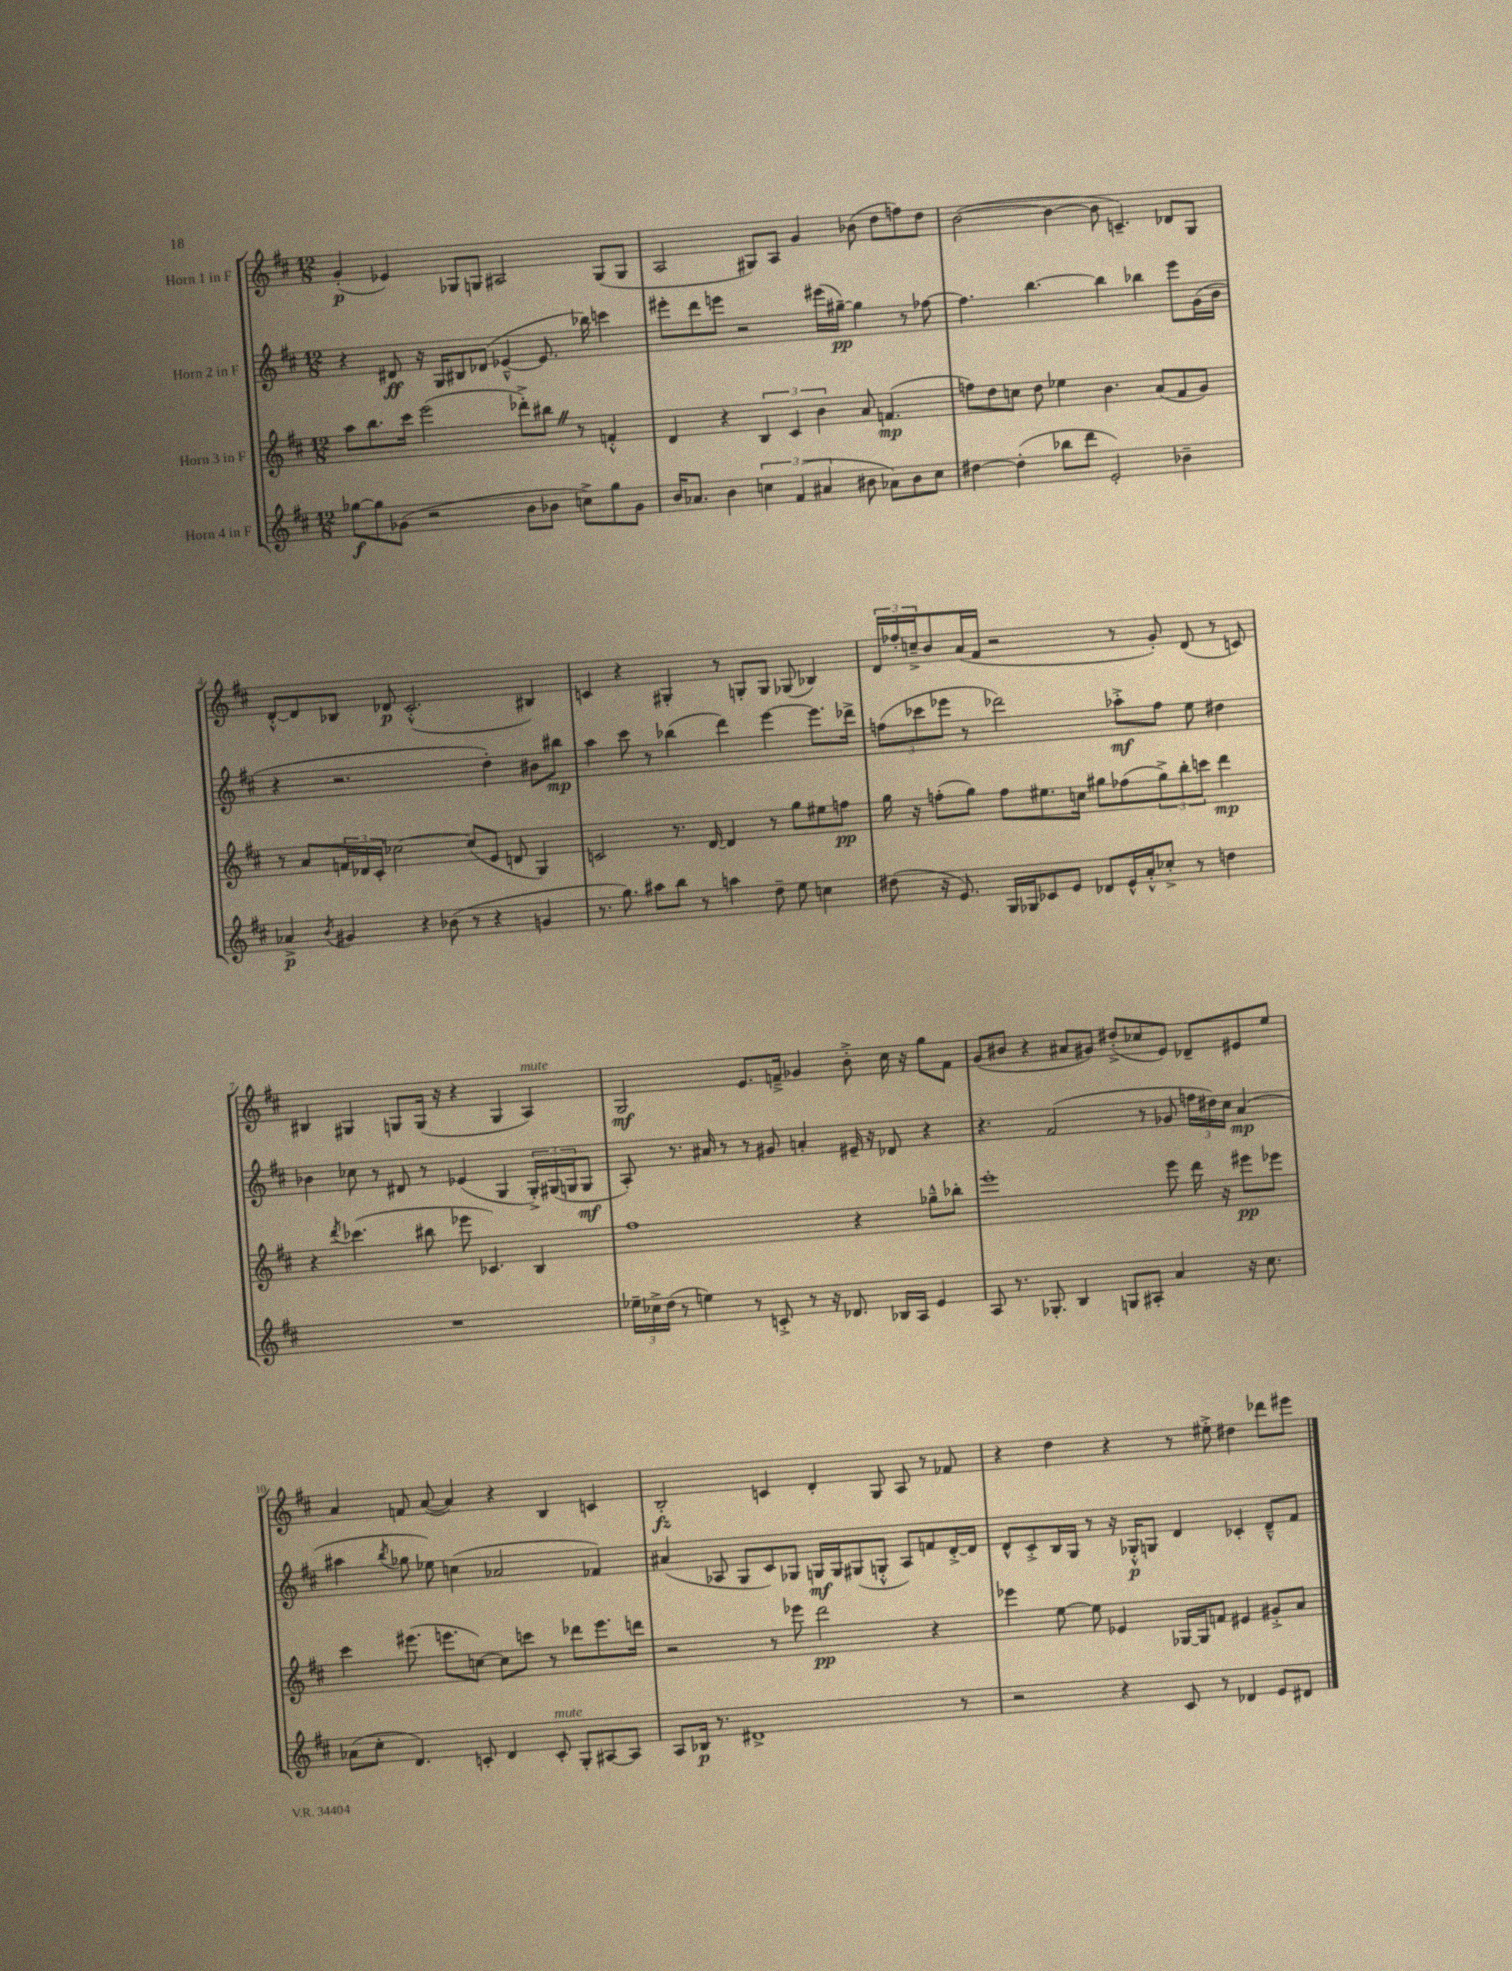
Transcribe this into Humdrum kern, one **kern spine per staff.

**kern	**dynam	**kern	**dynam	**kern	**dynam	**kern	**dynam
*part4	*part4	*part3	*part3	*part2	*part2	*part1	*part1
*staff4	*staff4	*staff3	*staff3	*staff2	*staff2	*staff1	*staff1
*I"Horn 4 in F	*	*I"Horn 3 in F	*	*I"Horn 2 in F	*	*I"Horn 1 in F	*
*clefG2	*	*clefG2	*	*clefG2	*	*clefG2	*
*k[f#c#]	*	*k[f#c#]	*	*k[f#c#]	*	*k[f#c#]	*
*M12/8	*	*M12/8	*	*M12/8	*	*M12/8	*
=1	=1	=1	=1	=1	=1	=1	=1
[8gg-X\L	f	8aa\L	.	4r	.	(4g'/	p
8gg-\]	.	8.bb\	.	.	.	.	.
(8g-X\J	.	.	.	8d#X/	ff	4e-X/)	.
.	.	16ccc#\Jk	.	.	.	.	.
2r	.	(2eee\	.	16r	.	.	.
.	.	.	.	16G/KL	.	.	.
.	.	.	.	8B#X/	.	8G-X/L	.
.	.	.	.	(8d-X/J	.	8Gn/J	.
.	.	.	.	[4e-X~^^/	.	2A#X/	.
8b\L	.	8ddd-X'^\L)	.	.	.	.	.
8b-X\J	.	8bb#XZ\J	.	8.e-/]	.	.	.
8ccn^\L)	.	8r	.	.	.	.	.
.	.	.	.	16bb-X\)	.	.	.
8gg-\	.	4fn'^^/	.	4cccn\	.	(8G/L	.
8g-\J	.	.	.	.	.	8G/J	.
=2	=2	=2	=2	=2	=2	=2	=2
16b/KL	.	4d/	.	8eee#X'\L	.	2A/	.
8.a-X/J	.	.	.	.	.	.	.
.	.	.	.	8ddd\	.	.	.
4b\	.	4r	.	8eeen\J	.	.	.
.	.	.	.	2r	.	.	.
6ccn\	.	6B/	.	.	.	8G#X/L)	.
.	.	.	.	.	.	8A/J	.
(6f#/	.	6c#/	.	.	.	.	.
.	.	.	.	.	.	4g/	.
6a#X/	.	6b\	.	.	.	.	.
.	.	.	.	(16eee#X\LL	.	.	.
.	.	.	.	[16gg#X~\JJ)	pp	.	.
8b#X\	.	8a/	.	4gg#\]	.	(8b-X\	.
8a-X\L)	.	(4.fn/	mp	.	.	8dd\L	.
8b#\	.	.	.	8r	.	8ffn\)	.
8cc\J	.	.	.	[8ff-X\	.	8dd\J	.
=3	=3	=3	=3	=3	=3	=3	=3
[4dd#X\	.	8ffn\L)	.	4.ff-\]	.	([2b\	.
.	.	8dd\	.	.	.	.	.
(4dd#'\]	.	8ccn\J	.	.	.	.	.
.	.	8dd\	.	[4.bb\	.	.	.
8bb-X\L	.	4ee-X\	.	.	.	4b\_	.
8ddd\J	.	.	.	.	.	.	.
2e'/)	.	4.b\	.	4bb\]	.	8b\]	.
.	.	.	.	.	.	4.cn~/)	.
.	.	.	.	4bb-X\	.	.	.
.	.	(8a/L	.	.	.	.	.
4b-X~\	.	8f#/	.	8eee\L	.	8d-X/L	.
.	.	8g/J)	.	(16g\L	.	8G/J	.
.	.	.	.	16b\JJ	.	.	.
!!LO:LB:g=z
=4	=4	=4	=4	=4	=4	=4	=4
4a-X^/	p	8r	.	4r	.	[8d'^^/L	.
.	.	8a/L	.	.	.	8d/]	.
8qb/	.	.	.	.	.	.	.
4g#X/	.	24fn/L	.	2.r	.	8B-X/J	.
.	.	24d-X/	.	.	.	.	.
.	.	24c#'/JJ	.	.	.	.	.
.	.	[2cc-X\	.	.	.	8d-X/	p
4r	.	.	.	.	.	(2.c#'^^/	.
(8b-X\	.	.	.	.	.	.	.
8r	.	(8cc-/L]	.	.	.	.	.
4r	.	8e/J	.	4dd'\)	.	.	.
.	.	8dn/	.	.	.	.	.
4gn/	.	4G/)	.	8b#X\L	.	4B#X/)	.
.	.	.	.	8bb#X\J	mp	.	.
=5	=5	=5	=5	=5	=5	=5	=5
8.r	.	2cn/	.	4aa\	.	4cn/	.
8.gg\)	.	.	.	.	.	.	.
.	.	.	.	8ccc#\	.	4r	.
8aa#X\L	.	.	.	8r	.	.	.
8bb\J	.	8.r	.	(4bb-X\	.	4G#X'/	.
8r	.	.	.	.	.	.	.
.	.	[16d/	.	.	.	.	.
4aan\	.	4d/]	.	4ddd\)	.	8r	.
.	.	.	.	.	.	8Gn'/L	.
8dd~\	.	8r	.	[4eee\	.	8G/J	.
8ee\	.	8gg\L	.	.	.	(8G-X/	.
4ccn\	.	8ee#X\	.	8.eee\L]	.	4B-X/)	.
.	.	8ffn\J	pp	.	.	.	.
.	.	.	.	16ddd-X^\Jk	.	.	.
=6	=6	=6	=6	=6	=6	=6	=6
(8dd#X\	.	16gg\	.	(12ffn\L	.	24d/LL	.
.	.	.	.	.	.	24ff-X'/	.
.	.	16r	.	.	.	.	.
.	.	.	.	12ccc-X\	.	24ccn~^/J	.
16r	.	(8ffn'\L	.	.	.	8b/	.
.	.	.	.	12eee-X\J	.	.	.
8.e/)	.	.	.	.	.	.	.
.	.	8gg\J)	.	8r	.	(16a/L	.
.	.	.	.	.	.	16f#/JJ	.
16G/LL	.	8ff\L	.	2ddd-X\)	.	2r	.
16G-X/J	.	.	.	.	.	.	.
8c-X/	.	8.ee#X\	.	.	.	.	.
8e/J	.	.	.	.	.	.	.
.	.	16ccn\Jk	.	.	.	.	.
8d-X/L	.	8gg#X\L	.	.	.	.	.
16e^^/L	.	(8ff-X\	.	8aa-X'^\L	mf	8r	.
16a'^^/J	.	.	.	.	.	.	.
8cc-X'^/J	.	12gg#^\)	.	8ff\J	.	8g'/)	.
.	.	12bb'\	.	.	.	.	.
8r	.	.	.	8ee\	.	(8d/	.
.	.	12cccn\J	.	.	.	.	.
4ddn\	.	4ddd\	mp	4dd#X\	.	8r	.
.	.	.	.	.	.	8cn/)	.
!!LO:LB:g=z
=7	=7	=7	=7	=7	=7	=7	=7
1.r	.	4r	.	4b-X\	.	4B#X/	.
.	.	8qddd/	.	.	.	.	.
.	.	(4.ccc-X\	.	8cc-X\	.	4G#X/	.
.	.	.	.	8r	.	.	.
.	.	.	.	8d#X/	.	8Gn/L	.
.	.	8bb#X\	.	8r	.	(16G/Jk	.
.	.	.	.	.	.	16r	.
.	.	8eee-X\	.	(4e-X/	.	4r	.
.	.	4.c-X/)	.	.	.	.	.
.	.	.	.	4G/	.	4G/	.
!	!	!	!	!	!	!LO:TX:a:i:t=mute	!
.	.	4B/	.	24G'^/LL)	.	4A/)	.
.	.	.	.	(24G#X/	.	.	.
.	.	.	.	24Gn/J	.	.	.
.	.	.	.	8G/J	mf	.	.
=8	=8	=8	=8	=8	=8	=8	=8
24ee-X~\LL	.	1ff#	.	8A'/)	.	2G/	mf
24cc-X^\	.	.	.	.	.	.	.
(24dd\JJ	.	.	.	.	.	.	.
8r	.	.	.	8.r	.	.	.
4een\)	.	.	.	.	.	.	.
.	.	.	.	16a#X/	.	.	.
.	.	.	.	8r	.	.	.
8r	.	.	.	8r	.	8.e/L	.
8cn'^/	.	.	.	8g#X/	.	.	.
.	.	.	.	.	.	16fn~^/Jk	.
8r	.	.	.	4an'/	.	4g-X/	.
16r	.	.	.	.	.	.	.
8.d-X/	.	.	.	.	.	.	.
.	.	4r	.	16e#X~/	.	8b'^\	.
.	.	.	.	16r	.	.	.
16B-X/LL	.	.	.	8d-X/	.	16cc#\	.
16A/JJ	.	.	.	.	.	16r	.
4e/	.	8gg-X~^^\L	.	4r	.	8gg\L	.
.	.	8bb-X'\J	.	.	.	8f\J	.
=9	=9	=9	=9	=9	=9	=9	=9
8A/	.	1eee'	.	4.r	.	(8g/L	.
8.r	.	.	.	.	.	8b#X/J	.
.	.	.	.	.	.	4r	.
8.G-X'/	.	.	.	.	.	.	.
.	.	.	.	(2f#/	.	.	.
4B/	.	.	.	.	.	8a#X/L	.
.	.	.	.	.	.	8g#X/J)	.
8Gn/L	.	.	.	.	.	(8dd#X'^/L	.
8A#X'/J	.	.	.	8r	.	8cc-X/	.
4a/	.	8eee\	.	8g-X/	.	8e/J)	.
.	.	16ddd\	.	24ffn\LL	.	8d-X~/L	.
.	.	.	.	24dd#X\)	.	.	.
.	.	16r	.	.	.	.	.
.	.	.	.	24cc#\JJ	.	.	.
16r	.	8eee#X\L	pp	(4a/	mp	8e#X/	.
8.cc#\	.	.	.	.	.	.	.
.	.	8eee-X\J	.	.	.	8ee/J	.
!!LO:LB:g=z
=10	=10	=10	=10	=10	=10	=10	=10
(8a-X\L	.	4ccc#\	.	4aa#X\	.	4a/	.
8cc#'\J	.	.	.	.	.	.	.
.	.	.	.	8qbb/	.	.	.
4.d/)	.	(8.eee#X\	.	8gg-X\	.	8fn/	.
.	.	.	.	8ee-X\)	.	([8a/	.
.	.	8.eeen\L	.	.	.	.	.
.	.	.	.	(4ccn\	.	4a/])	.
8cn'/	.	[8ccn\J)	.	.	.	.	.
4d/	.	8cc\L]	.	2a-X/	.	4r	.
.	.	8cccn\J	.	.	.	.	.
!LO:TX:a:i:t=mute	!	!	!	!	!	!	!
8c'/	.	8r	.	.	.	4B/	.
8G'/L	.	8ddd-X\L	.	.	.	.	.
[8A#X/	.	8.eee\	.	4f-X/)	.	4cn/	.
8A#/J]	.	.	.	.	.	.	.
.	.	16dddn\Jk	.	.	.	.	.
=11	=11	=11	=11	=11	=11	=11	=11
8A/L	.	2r	.	(4a#X/	.	2B'/	fz
16B-X/Jk	p	.	.	.	.	.	.
8.r	.	.	.	.	.	.	.
.	.	.	.	8A-X/	.	.	.
1d#X^	.	.	.	8G/L	.	.	.
.	.	8r	.	8c#/)	.	4cn/	.
.	.	8eee-X\	.	8G-X/J	.	.	.
.	.	2ddd\	pp	16Gn/LL	mf	4d'/	.
.	.	.	.	16G/J	.	.	.
.	.	.	.	(8G#X/	.	.	.
.	.	.	.	8Gn'^^/J	.	8G/	.
.	.	.	.	8A-/L)	.	8A/	.
.	.	4r	.	8fn/	.	8r	.
8r	.	.	.	[16d'^/L	.	8f-X/	.
.	.	.	.	16d/JJ]	.	.	.
=12	=12	=12	=12	=12	=12	=12	=12
2r	.	4eee-X\	.	8d^^/L	.	4r	.
.	.	.	.	8c#'^/	.	.	.
.	.	[8ee\	.	16B/L	.	4dd\	.
.	.	.	.	16G/JJ	.	.	.
.	.	8ee\]	.	8r	.	.	.
4r	.	4e-X/	.	16r	.	4r	.
.	.	.	.	16G-X'^^/KL	p	.	.
.	.	.	.	8Gn/J	.	.	.
8c#/	.	[16G-X/LL	.	4d/	.	8r	.
.	.	16G-/J]	.	.	.	.	.
8r	.	8fn/J	.	.	.	8ee#X'^\	.
4d-X/	.	4e#X/	.	4c-X'/	.	4dd#X\	.
8e/L	.	8g#X'^/L	.	8d~^^/L	.	8ddd-X\L	.
8d#X/J	.	8a/J	.	8f#/J	.	8eee#X\J	.
==	==	==	==	==	==	==	==
*-	*-	*-	*-	*-	*-	*-	*-
